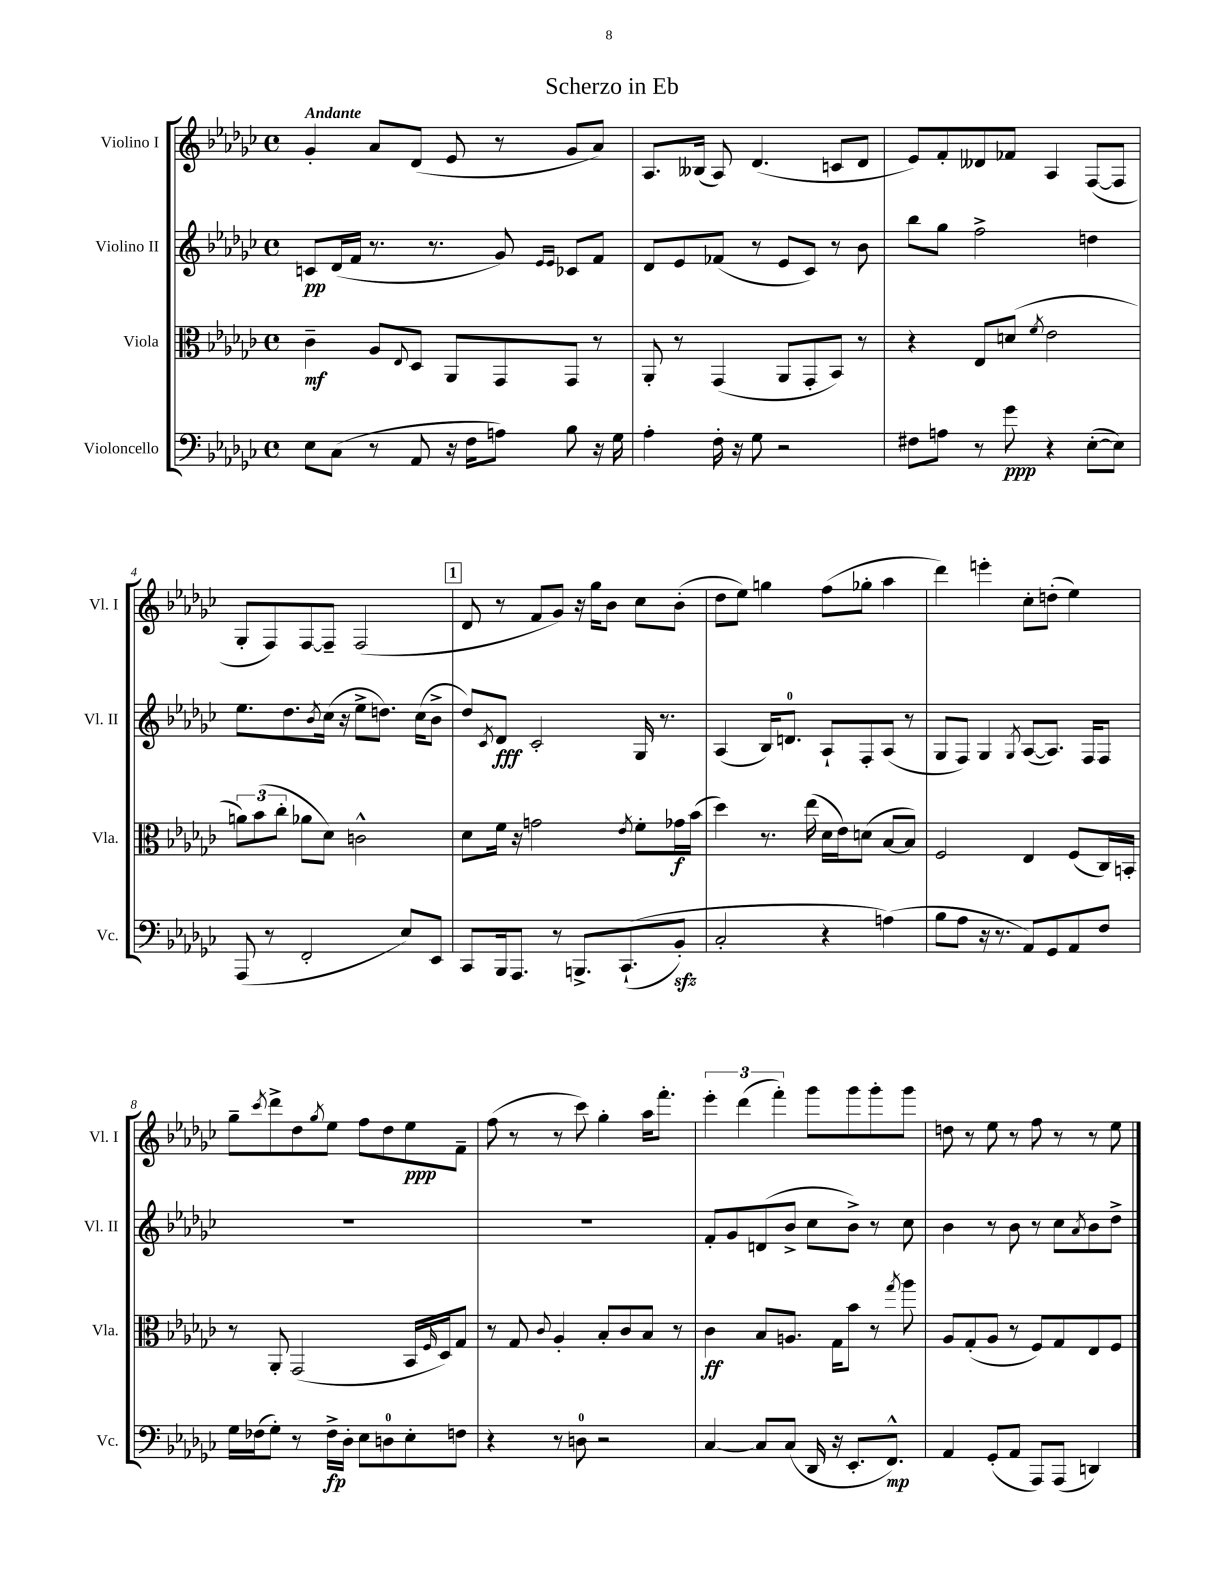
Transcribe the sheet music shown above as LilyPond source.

\header { title = "Scherzo in Eb" }
<<
\new StaffGroup <<
\new Staff = "s0" \with { instrumentName = "Violino I" shortInstrumentName = "Vl. I" } {
    \clef treble \key ges \major \defaultTimeSignature \time 4/4 \tempo "Andante"
    ges'4-. aes'8 des'8( ees'8 r8 ges'8 aes'8) |
    aes8. beses16( aes8) des'4.( c'8 des'8 |
    ees'8) f'8-. deses'8 fes'8 aes4 f8~( f8 |
    ges8-. f8) f8~ f8-- f2( |
    \mark \markup { \box "1" } des'8 r8 f'8 ges'8) r16 ges''16 bes'8 ces''8 bes'8-.( |
    des''8 ees''8) g''4 f''8( ges''8-. aes''4 |
    des'''4) e'''4-. ces''8-. d''8-.( ees''4) |
    ges''8-- \acciaccatura { ces'''8 } des'''8-> des''8 \acciaccatura { ges''8 } ees''8 f''8 des''8 ees''8\ppp f'8-- |
    f''8( r8 r8 ces'''8) ges''4-. aes''16 f'''8.-. |
    \tuplet 3/2 { ees'''4-. des'''4( f'''4-.) } ges'''8 ges'''8 ges'''8-. ges'''8 |
    d''8 r8 ees''8 r8 f''8 r8 r8 ees''8 \bar "|." |
}
\new Staff = "s1" \with { instrumentName = "Violino II" shortInstrumentName = "Vl. II" } {
    \clef treble \key ges \major \defaultTimeSignature \time 4/4
    c'8\pp des'16( f'16 r8. r8. ges'8) \grace { ees'16 ees'16 } ces'8 f'8 |
    des'8 ees'8 fes'8( r8 ees'8 ces'8) r8 bes'8 |
    bes''8 ges''8 f''2-> d''4 |
    ees''8. des''8. \acciaccatura { bes'8 } ces''16( r16 ees''8-> d''8.) ces''16( bes'8-> |
    \mark \markup { \box "1" } des''8) \acciaccatura { ces'8 } des'8\fff ces'2-. ges16 r8. |
    aes4( bes16) d'8.-0 aes8-! f8-. aes8( r8 |
    ges8 f8) ges4 \acciaccatura { ges8 } aes8~( aes8.) f16 f8 |
    R1 |
    R1 |
    f'8-. ges'8 d'8( bes'8-> ces''8 bes'8->) r8 ces''8 |
    bes'4 r8 bes'8 r8 ces''8 \acciaccatura { aes'8 } bes'8 des''8-> \bar "|." |
}
\new Staff = "s2" \with { instrumentName = "Viola" shortInstrumentName = "Vla." } {
    \clef alto \key ges \major \defaultTimeSignature \time 4/4
    ces'4--\mf aes8 \appoggiatura { ees8 } des8 aes,8 ges,8 ges,8 r8 |
    aes,8-. r8 ges,4( aes,8 ges,8-. bes,8) r8 |
    r4 ees8 d'8( \acciaccatura { f'8 } ees'2 |
    \tuplet 3/2 { a'8) bes'8( ces''8-. } aes'8 des'8) c'2-^ |
    \mark \markup { \box "1" } des'8 f'16 r16 g'2 \acciaccatura { ees'8 } f'8-. ges'16\f bes'16( |
    des''4) r8. ees''16( des'16 ees'16) d'8( bes8~ bes8) |
    f2 ees4 f8( ces16) b,16-. |
    r8 aes,8-. ges,2( bes,16 \grace { f16 } des16) ges8 |
    r8 ges8 \appoggiatura { ces'8 } aes4-. bes8-. ces'8 bes8 r8 |
    ces'4\ff bes8 a8. ges16 bes'8 r8 \acciaccatura { ges''8 } aes''8 |
    aes8 ges8-.( aes8 r8 f8) ges8 ees8 f8 \bar "|." |
}
\new Staff = "s3" \with { instrumentName = "Violoncello" shortInstrumentName = "Vc." } {
    \clef bass \key ges \major \defaultTimeSignature \time 4/4
    ees8 ces8( r8 aes,8 r16 f16 a8) bes8 r16 ges16 |
    aes4-. f16-. r16 ges8 r2 |
    fis8 a8 r8 ges'8\ppp r4 ees8~-.( ees8) |
    aes,,8( r8 f,2-. ees8) ees,8 |
    \mark \markup { \box "1" } ces,8 bes,,16 aes,,8. r8 b,,8.-> ces,8.-!(\( bes,8-.\sfz) |
    ces2-. r4 a4(\) |
    bes8 aes8 r16 r8. aes,8) ges,8 aes,8 f8 |
    ges16 fes16( ges8-.) r8 fes16->\fp des16-. ees8 d8-0 ees8-. f8 |
    r4 r8 d8-0 r2 |
    ces4~ ces8 ces8( des,16 r16 ees,8.-. f,8.-^\mp) |
    aes,4 ges,8-.( aes,8 aes,,8) aes,,8( d,4) \bar "|." |
}
>>
>>
